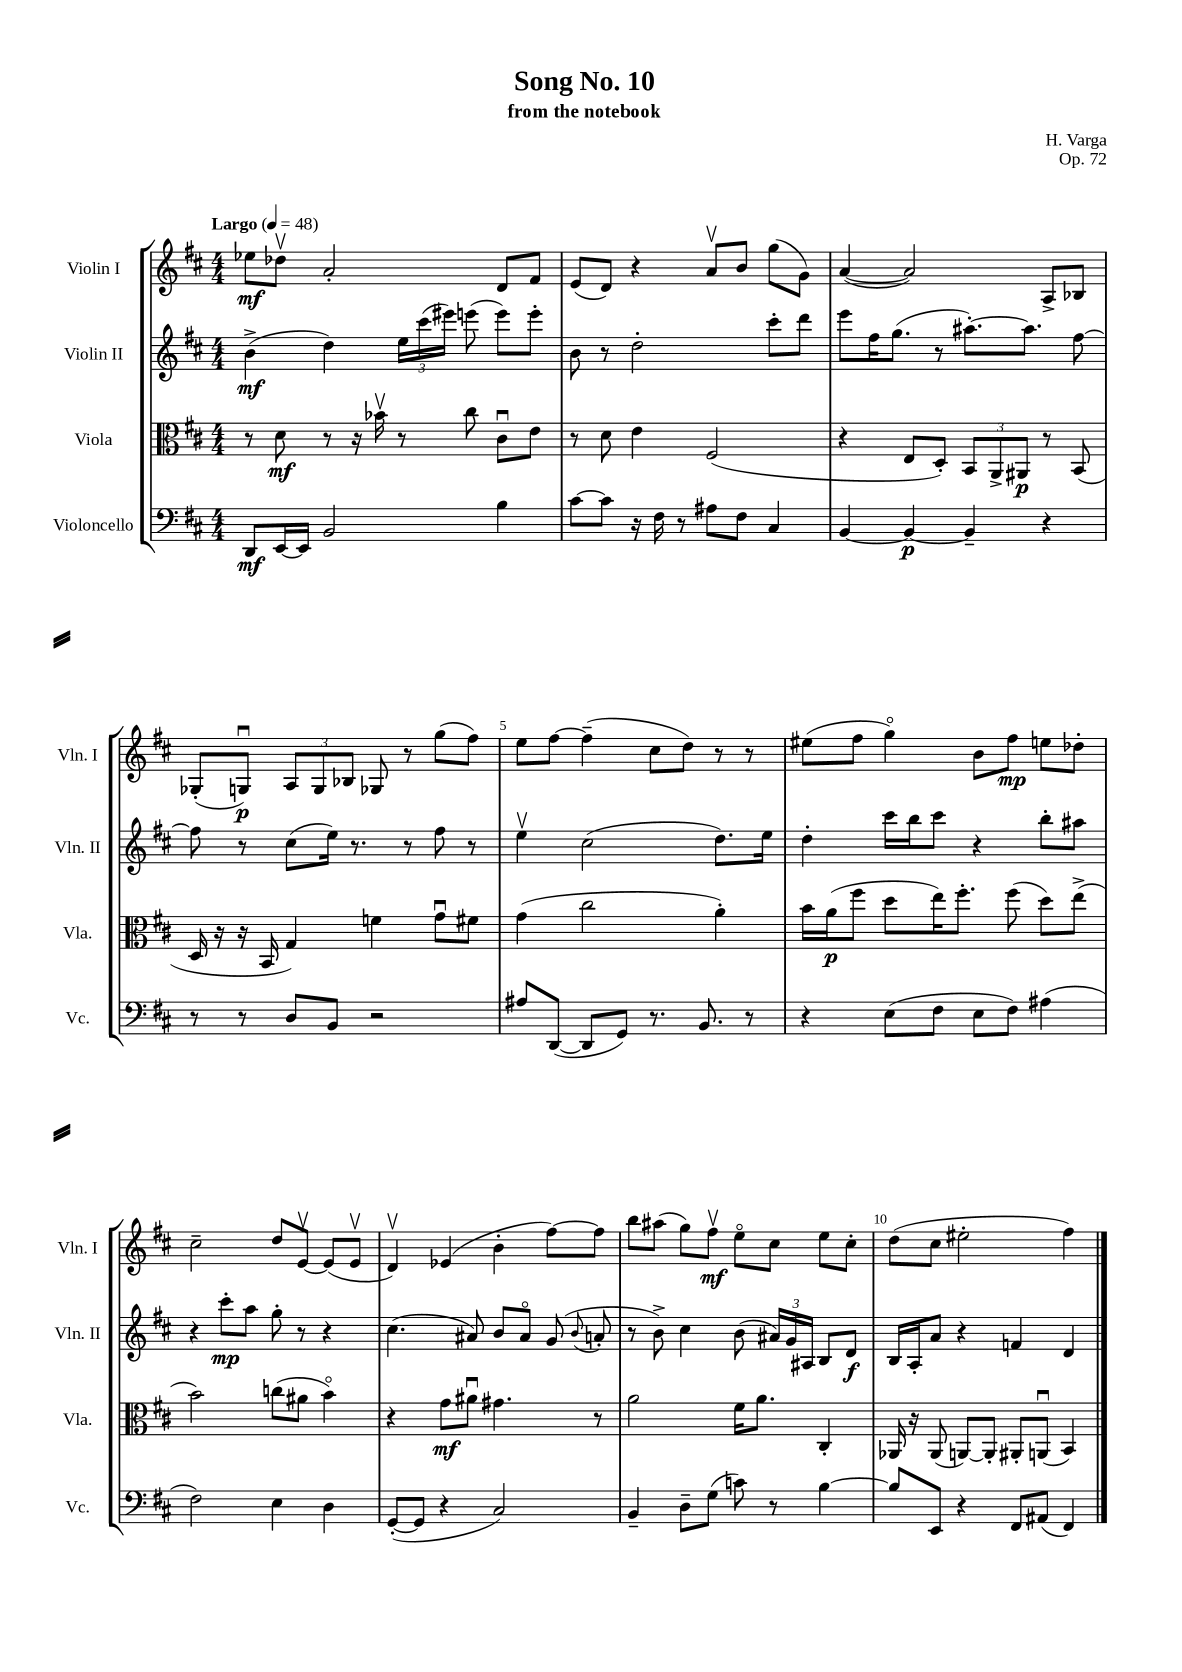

**kern	**dynam	**kern	**dynam	**kern	**dynam	**kern	**dynam
*part4	*part4	*part3	*part3	*part2	*part2	*part1	*part1
*staff4	*staff4	*staff3	*staff3	*staff2	*staff2	*staff1	*staff1
*I"Violoncello	*	*I"Viola	*	*I"Violin II	*	*I"Violin I	*
*I'Vc.	*	*I'Vla.	*	*I'Vln. II	*	*I'Vln. I	*
*clefF4	*	*clefC3	*	*clefG2	*	*clefG2	*
*k[f#c#]	*	*k[f#c#]	*	*k[f#c#]	*	*k[f#c#]	*
*M4/4	*	*M4/4	*	*M4/4	*	*M4/4	*
*MM48	*	*MM48	*	*MM48	*	*MM48	*
=1	=1	=1	=1	=1	=1	=1	=1
!	!	!	!	!	!	!LO:TX:a:B:t=Largo	!
8DD/L	mf	8r	.	(4b^\	mf	8ee-X\L	mf
[16EE/L	.	8d\	mf	.	.	8dd-Xv\J	.
16EE/JJ]	.	.	.	.	.	.	.
2BB/	.	8r	.	4dd\)	.	2a'/	.
.	.	16r	.	.	.	.	.
.	.	16b-Xv\	.	.	.	.	.
.	.	8r	.	24ee\LL	.	.	.
.	.	.	.	(24ccc#\	.	.	.
.	.	.	.	24eee#X\JJ)	.	.	.
.	.	8cc#\	.	(8eeen\	.	.	.
4B\	.	8c#u\L	.	8eee\L)	.	8d/L	.
.	.	8e\J	.	8eee'\J	.	8f#/J	.
=2	=2	=2	=2	=2	=2	=2	=2
[8c#\L	.	8r	.	8b\	.	(8e/L	.
8c#\J]	.	8d\	.	8r	.	8d/J)	.
16r	.	4e\	.	2dd'\	.	4r	.
16F#\	.	.	.	.	.	.	.
8r	.	.	.	.	.	.	.
8A#X\L	.	(2F#/	.	.	.	8av/L	.
8F#\J	.	.	.	.	.	8b/J	.
4C#/	.	.	.	8ccc#'\L	.	(8gg\L	.
.	.	.	.	8ddd\J	.	8g\J)	.
=3	=3	=3	=3	=3	=3	=3	=3
[4BB/	.	4r	.	8eee\L	.	([4a/	.
.	.	.	.	16ff#\K	.	.	.
.	.	.	.	(8.gg\J	.	.	.
4BB/_	p	8E/L	.	.	.	2a/])	.
.	.	8D'/J)	.	8r	.	.	.
4BB~/]	.	12BB/L	.	[8.aa#X'\L)	.	.	.
.	.	12AA^/	.	.	.	.	.
.	.	12AA#X/J	p	.	.	.	.
.	.	.	.	8.aa#\J]	.	.	.
4r	.	8r	.	.	.	8A^/L	.
.	.	(8BB/	.	[8ff#\	.	8B-X/J	.
!!LO:LB:g=z
=4	=4	=4	=4	=4	=4	=4	=4
8r	.	16D/	.	8ff#\]	.	(8G-X'/L	.
.	.	16r	.	.	.	.	.
8r	.	16r	.	8r	.	8Gnu/J)	p
.	.	16BB/	.	.	.	.	.
8D/L	.	4G/)	.	(8cc#\L	.	12A/L	.
.	.	.	.	.	.	12G/	.
8BB/J	.	.	.	16ee\Jk)	.	.	.
.	.	.	.	.	.	12B-X/J	.
.	.	.	.	8.r	.	.	.
2r	.	4fn\	.	.	.	8G-X/	.
.	.	.	.	8r	.	8r	.
.	.	8gu\L	.	8ff#\	.	(8gg\L	.
.	.	8f#X\J	.	8r	.	8ff#\J)	.
=5	=5	=5	=5	=5	=5	=5	=5
8A#X/L	.	(4g\	.	4eev\	.	8ee\L	.
([8DD/J	.	.	.	.	.	[8ff#\J	.
8DD/L]	.	2cc#\	.	(2cc#\	.	(4ff#~\]	.
8GG/J)	.	.	.	.	.	.	.
8.r	.	.	.	.	.	8cc#\L	.
.	.	.	.	.	.	8dd\J)	.
8.BB/	.	.	.	.	.	.	.
.	.	4a'\)	.	8.dd\L)	.	8r	.
8r	.	.	.	.	.	8r	.
.	.	.	.	16ee\Jk	.	.	.
=6	=6	=6	=6	=6	=6	=6	=6
4r	.	16b\LL	.	4dd'\	.	(8ee#X\L	.
.	.	(16a\J	p	.	.	.	.
.	.	8ff#\J	.	.	.	8ff#\J	.
(8E\L	.	8dd\L	.	16ccc#\LL	.	4gg\)	.
.	.	.	.	16bb\J	.	.	.
8F#\J	.	16ee\K)	.	8ccc#\J	.	.	.
.	.	8.ff#'\J	.	.	.	.	.
8E\L	.	.	.	4r	.	8b\L	.
8F#\J)	.	(8ff#\	.	.	.	8ff#\J	mp
(4A#X\	.	8dd\L)	.	8bb'\L	.	8een\L	.
.	.	(8ee^\J	.	8aa#X\J	.	8dd-X'\J	.
!!LO:LB:g=z
=7	=7	=7	=7	=7	=7	=7	=7
2F#\)	.	2b\)	.	4r	.	2cc#~\	.
.	.	.	.	8ccc#'\L	mp	.	.
.	.	.	.	8aa\J	.	.	.
4E\	.	(8ccn\L	.	8gg'\	.	8dd/L	.
.	.	8a#X\J	.	8r	.	[8ev/J	.
4D\	.	4b\)	.	4r	.	(8e/L]	.
.	.	.	.	.	.	8ev/J	.
=8	=8	=8	=8	=8	=8	=8	=8
([8GG'/L	.	4r	.	(4.cc#\	.	4dv/)	.
8GG/J]	.	.	.	.	.	.	.
4r	.	8g\L	mf	.	.	(4e-X/	.
.	.	8a#Xu\J	.	8a#X/)	.	.	.
2C#/)	.	4.g#X\	.	8b/L	.	4b'\	.
.	.	.	.	8a#/J	.	.	.
.	.	.	.	(8g/	.	[8ff#\L)	.
.	.	.	.	8qqb/	.	.	.
.	.	8r	.	8an'/	.	8ff#\J]	.
=9	=9	=9	=9	=9	=9	=9	=9
4BB~/	.	2a\	.	8r	.	8bb\L	.
.	.	.	.	8b^\)	.	(8aa#X\J	.
8D~\L	.	.	.	4cc#\	.	8gg\L)	.
(8G\J	.	.	.	.	.	8ff#v\J	mf
8cn\)	.	16f#\KL	.	(8b\	.	8ee\L	.
.	.	8.a\J	.	.	.	.	.
8r	.	.	.	24a#X/LL)	.	8cc#\J	.
.	.	.	.	24g/	.	.	.
.	.	.	.	24A#X/JJ	.	.	.
[4B\	.	4C#'/	.	8B/L	.	8ee\L	.
.	.	.	.	8d/J	f	8cc#'\J	.
=10	=10	=10	=10	=10	=10	=10	=10
8B/L]	.	16AA-X/	.	16B/LL	.	(8dd\L	.
.	.	16r	.	16A'/J	.	.	.
8EE/J	.	(8AA-/	.	8a/J	.	8cc#\J	.
4r	.	[8AAn/L)	.	4r	.	2ee#X'\	.
.	.	8AA'/J]	.	.	.	.	.
8FF#/L	.	8AA#X'/L	.	4fn/	.	.	.
(8AA#X/J	.	(8AAnu/J	.	.	.	.	.
4FF#/)	.	4BB/)	.	4d/	.	4ff#\)	.
==	==	==	==	==	==	==	==
*-	*-	*-	*-	*-	*-	*-	*-
